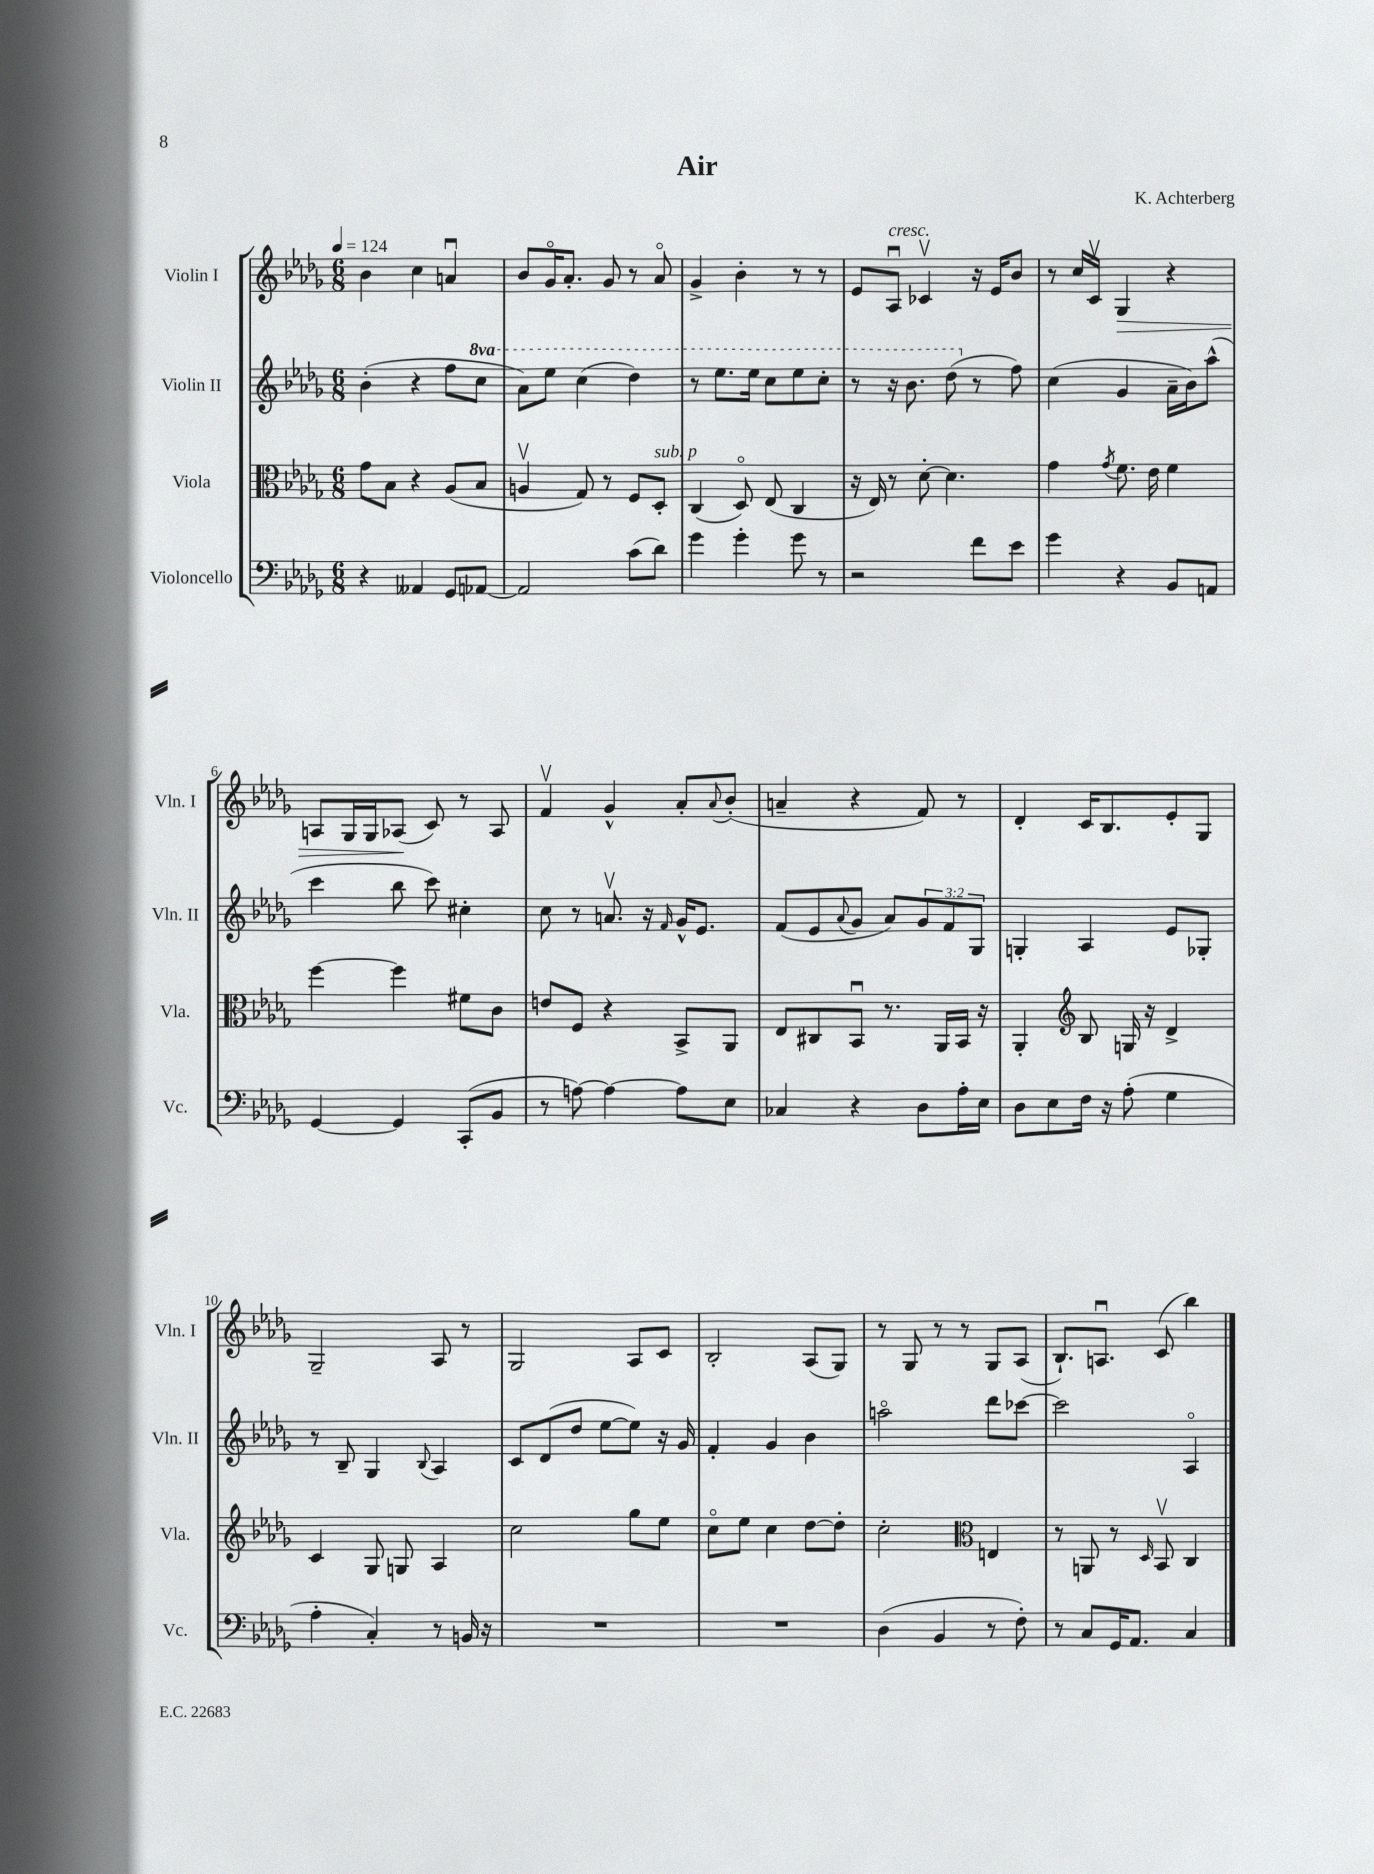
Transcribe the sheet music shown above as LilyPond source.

\header { title = "Air" composer = "K. Achterberg" }
<<
\new StaffGroup <<
\new Staff = "s0" \with { instrumentName = "Violin I" shortInstrumentName = "Vln. I" } {
    \clef treble \key des \major \numericTimeSignature \time 6/8 \tempo 4 = 124
    bes'4 c''4 a'4\downbow |
    bes'8 ges'16\flageolet aes'8.-. ges'8 r8 aes'8\flageolet |
    ges'4-> bes'4-. r8 r8 |
    ees'8 aes8\downbow^\markup { \italic "cresc." } ces'4\upbow r16 ees'16 bes'8 |
    r8 c''16 c'16\upbow ges4\> r4 |
    a8 ges16 ges16 aes8\!( c'8) r8 aes8 |
    f'4\upbow ges'4-^ aes'8-. \appoggiatura { aes'8 } bes'8-.( |
    a'4-- r4 f'8) r8 |
    des'4-. c'16 bes8. ees'8-. ges8 |
    ges2-- aes8 r8 |
    ges2 aes8 c'8 |
    bes2-. aes8( ges8) |
    r8 ges8 r8 r8 ges8 aes8( |
    bes8.-!) a8.\downbow c'8( bes''4) \bar "|." |
}
\new Staff = "s1" \with { instrumentName = "Violin II" shortInstrumentName = "Vln. II" } {
    \clef treble \key des \major \numericTimeSignature \time 6/8 \override Staff.TupletNumber.text = #tuplet-number::calc-fraction-text \set Staff.ottavationMarkups = #ottavation-simple-ordinals
    bes'4-.( r4 f''8 \ottava #1 c'''8 |
    aes''8) ees'''8 c'''4( des'''4) |
    r8 ees'''8. ees'''16 c'''8 ees'''8 c'''8-. |
    r8 r16 bes''8. des'''8( \ottava #0 r8 f''8) |
    c''4( ges'4 aes'16-- bes'16) aes''8-^( |
    c'''4 bes''8 c'''8) cis''4-. |
    c''8 r8 a'8.\upbow r16 \grace { f'16 } ges'16-^ ees'8. |
    f'8( ees'8 \appoggiatura { aes'8 } ges'8 aes'8) \tuplet 3/2 { ges'8 f'8 ges8 } |
    g4-. aes4 ees'8 ges8-. |
    r8 bes8-- ges4 \appoggiatura { bes8 } aes4 |
    c'8 des'8( des''8 ees''8~ ees''8) r16 ges'16 |
    f'4-. ges'4 bes'4 |
    a''2\flageolet des'''8 ces'''8~ |
    ces'''2 aes4\flageolet \bar "|." |
}
\new Staff = "s2" \with { instrumentName = "Viola" shortInstrumentName = "Vla." } {
    \clef alto \key des \major \numericTimeSignature \time 6/8
    ges'8 bes8 r4 aes8( bes8 |
    a4\upbow ges8) r8 f8 des8-.^\markup { \italic "sub. p" } |
    c4( des8\flageolet) ees8( c4 |
    r16 ees16) r8 des'8~-. des'4. |
    ges'4 \acciaccatura { ges'8 } f'8. ees'16 f'4 |
    f''4~ f''4 fis'8 c'8 |
    e'8 f8 r4 bes,8-> aes,8 |
    ees8 cis8 bes,8\downbow r8. aes,16 bes,16 r16 |
    aes,4-. \clef treble bes8 g16 r16 des'4-> |
    c'4 ges8 g8 aes4 |
    c''2 ges''8 ees''8 |
    c''8\flageolet ees''8 c''4 des''8~ des''8-. |
    c''2-. \clef alto e4 |
    r8 a,8 r8 \grace { des16 } bes,8\upbow c4 \bar "|." |
}
\new Staff = "s3" \with { instrumentName = "Violoncello" shortInstrumentName = "Vc." } {
    \clef bass \key des \major \numericTimeSignature \time 6/8
    r4 aeses,4 ges,8 aes,8~ |
    aes,2 c'8( des'8) |
    ges'4 ges'4-. ges'8 r8 |
    r2 f'8 ees'8 |
    ges'4 r4 bes,8 a,8 |
    ges,4~ ges,4 c,8-.( bes,8 |
    r8 a8~) a4~ a8 ees8 |
    ces4 r4 des8 aes16-. ees16 |
    des8 ees8 f16 r16 aes8-.( ges4 |
    aes4-. c4-.) r8 b,16 r16 |
    R2. |
    R2. |
    des4( bes,4 r8 f8-.) |
    r8 c8 ges,16 aes,8. c4 \bar "|." |
}
>>
>>
